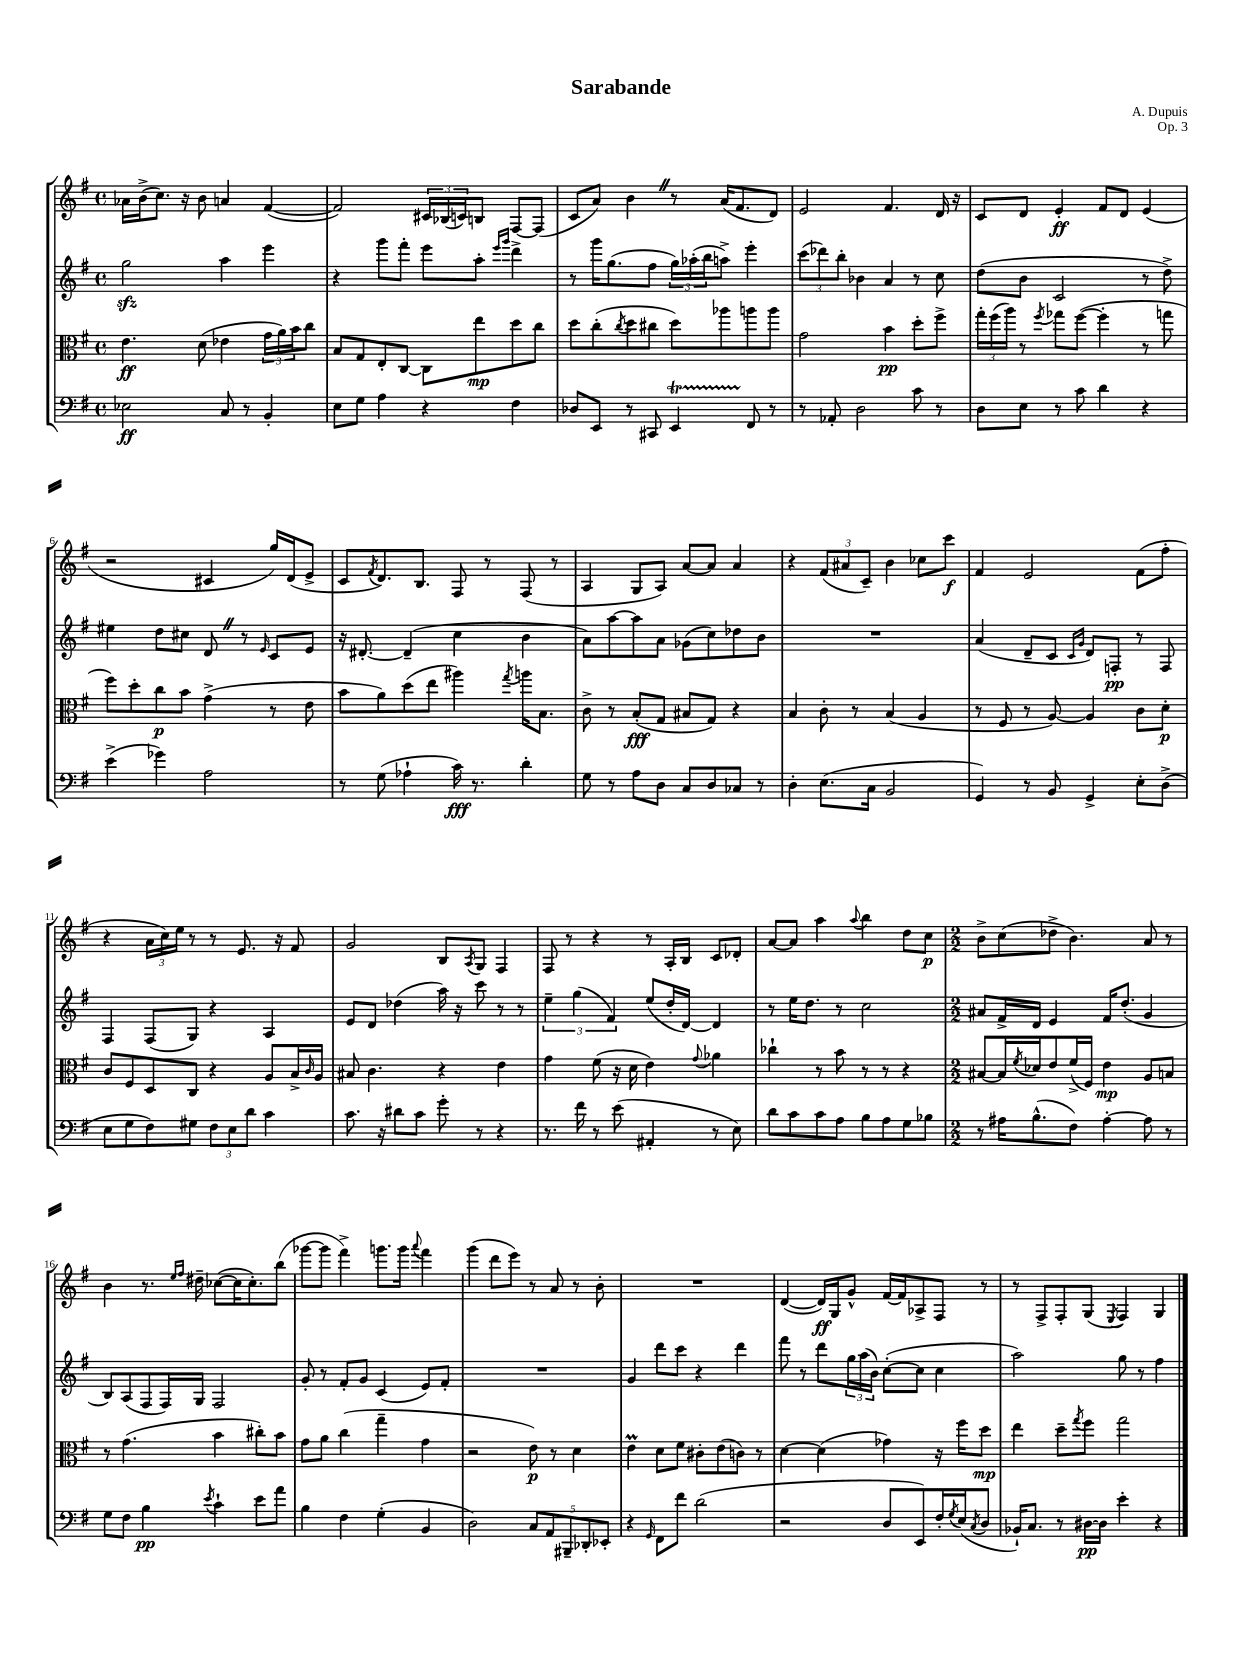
\header { title = "Sarabande" composer = "A. Dupuis" opus = "Op. 3" }
<<
\new StaffGroup <<
\new Staff = "s0" {
    \clef treble \key g \major \defaultTimeSignature \time 4/4
    aes'16 b'16->( c''8.) r16 b'8 a'4 fis'4~( |
    fis'2) \tuplet 3/2 { cis'16 bes16( c'16) } b8 fis8~ fis8( |
    c'8 a'8) b'4 \once \override BreathingSign.text = \markup { \musicglyph "scripts.caesura.straight" } \breathe r8 a'16( fis'8. d'8) |
    e'2 fis'4. d'16 r16 |
    c'8 d'8 e'4-.\ff fis'8 d'8 e'4( |
    r2 cis'4 g''16) d'16( e'8-> |
    c'8 \acciaccatura { fis'8 } d'8.) b8. fis8 r8 fis8( r8 |
    a4 g8 a8) a'8~ a'8 a'4 |
    r4 \tuplet 3/2 { fis'8( ais'8 c'8--) } b'4 ces''8 c'''8\f |
    fis'4 e'2 fis'8( fis''8-. |
    r4 \tuplet 3/2 { a'16 c''16) e''16 } r8 r8 e'8. r16 fis'8 |
    g'2 b8 \acciaccatura { a8 } g8 fis4 |
    fis8 r8 r4 r8 a16-. b16 c'8 des'8-. |
    a'8~ a'8 a''4 \appoggiatura { a''8 } b''4 d''8 c''8\p |
    \numericTimeSignature \time 2/2 b'8-> c''8( des''8-> b'4.) a'8 r8 |
    b'4 r8. \grace { e''16 fis''16 } dis''16-- ces''8~( ces''16 ces''8.-.) b''8( |
    ges'''8~ ges'''8 fis'''4->) g'''8. g'''16 \appoggiatura { a'''8 } fis'''4 |
    g'''4( d'''8 e'''8) r8 a'8 r8 b'8-. |
    R1 |
    d'4~( d'16\ff) g16 g'8-^ fis'16~ fis'16 aes8-> fis8 r8 |
    r8 fis8-> fis8-. g8( \acciaccatura { e8 } fis4) g4 \bar "|." |
}
\new Staff = "s1" {
    \clef treble \key g \major \defaultTimeSignature \time 4/4
    g''2\sfz a''4 e'''4 |
    r4 g'''8 fis'''8-. e'''8 a''8-. \grace { e'''16 g'''16 } d'''4-> |
    r8 g'''16 g''8.( fis''8 \tuplet 3/2 { g''16) aes''16-.( b''16 } a''8->) e'''4-. |
    \tuplet 3/2 { c'''8( des'''8) b''8-. } bes'4 a'4 r8 c''8 |
    d''8( b'8 c'2 r8 d''8->) |
    eis''4 d''8 cis''8 d'8 \once \override BreathingSign.text = \markup { \musicglyph "scripts.caesura.straight" } \breathe r8 \grace { e'16 } c'8 e'8 |
    r16 dis'8.~-. dis'4--( c''4 b'4 |
    a'8) a''8~ a''8 a'8 ges'8( c''8) des''8 b'8 |
    R1 |
    a'4( d'8-- c'8 \grace { c'16 g'16 } d'8) f8-.\pp r8 f8 |
    fis4 fis8( g8) r4 a4 |
    e'8 d'8 des''4( a''16) r16 c'''8 r8 r8 |
    \tuplet 3/2 { e''4-- g''4( fis'4) } e''8( d''16-. d'16~) d'4 |
    r8 e''16 d''8. r8 c''2 |
    \numericTimeSignature \time 2/2 ais'8 fis'16-> d'16 e'4 fis'16 d''8.-.( g'4 |
    b8) a8( fis8 fis16) g16 fis2 |
    g'8-. r8 fis'8-. g'8 c'4( e'8) fis'8-. |
    R1 |
    g'4 d'''8 c'''8 r4 d'''4 |
    fis'''8 r8 d'''8 \tuplet 3/2 { g''16 a''16( b'16) } c''8~-.( c''8 c''4 |
    a''2) g''8 r8 fis''4 \bar "|." |
}
\new Staff = "s2" {
    \clef alto \key g \major \defaultTimeSignature \time 4/4
    e'4.\ff d'8( ees'4 \tuplet 3/2 { g'16 a'16) b'16 } c''8 |
    b8 g8 e8-. c8~ c8 e''8\mp d''8 c''8 |
    d''8 c''8-.( \acciaccatura { c''8 } d''8 cis''8 d''8) aes''8 a''8 a''8 |
    g'2 b'4\pp d''8-. fis''8-> |
    \tuplet 3/2 { g''16-. fis''16( a''16) } r8 \acciaccatura { fis''8 } ges''8 fis''8~( fis''4-. r8 g''8 |
    fis''8) d''8-. c''8\p b'8 g'4->( r8 e'8 |
    b'8 a'8) d''8( e''8 ais''4) \acciaccatura { g''8 } a''16 b8. |
    c'8-> r8 b8-.\fff( g8 bis8 g8) r4 |
    b4 c'8-. r8 b4( a4 |
    r8 fis8 r8 a8~) a4 c'8 d'8-.\p |
    c'8 fis8 d8 c8 r4 a8 b16-> \grace { c'16 } a16 |
    bis8 c'4. r4 e'4 |
    g'4 fis'8( r16 d'16 e'4) \appoggiatura { g'8 } aes'4 |
    ces''4-! r8 b'8 r8 r8 r4 |
    \numericTimeSignature \time 2/2 bis8~ bis16 \acciaccatura { fis'8 } des'16 e'8 fis'16->( fis16) e'4\mp a8 b8 |
    r8 g'4.( b'4 cis''8-.) b'8 |
    g'8 a'8 c''4( g''4-- g'4 |
    r2 e'8\p) r8 d'4 |
    e'4\prall d'8 fis'8 cis'8-. e'8( c'8) r8 |
    d'4~ d'4( ges'4) r16 fis''16 d''8\mp |
    e''4 d''8-- \acciaccatura { g''8 } fis''8 g''2 \bar "|." |
}
\new Staff = "s3" {
    \clef bass \key g \major \defaultTimeSignature \time 4/4
    ees2\ff c8 r8 b,4-. |
    e8 g8 a4 r4 fis4 |
    des8 e,8 r8 cis,8 e,4\startTrillSpan fis,8\stopTrillSpan r8 |
    r8 aes,8-. d2 c'8 r8 |
    d8 e8 r8 c'8 d'4 r4 |
    e'4->( ges'4) a2 |
    r8 g8( aes4-! c'16\fff) r8. d'4-. |
    g8 r8 a8 d8 c8 d8 ces8 r8 |
    d4-. e8.( c16 b,2 |
    g,4) r8 b,8 g,4-> e8-. d8->( |
    e8 g8 fis8) gis8 \tuplet 3/2 { fis8 e8 d'8 } c'4 |
    c'8. r16 dis'8 c'8 g'8-. r8 r4 |
    r8. fis'16 r8 e'8( ais,4-. r8 e8) |
    d'8 c'8 c'8 a8 b8 a8 g8 bes8 |
    \numericTimeSignature \time 2/2 r8 ais16 b8.-^( fis8) ais4~-. ais8 r8 |
    g8 fis8 b4\pp \acciaccatura { e'8 } c'4-! e'8 a'8 |
    b4 fis4 g4-.( b,4 |
    d2) \tuplet 5/4 { c8 a,8 bis,,8-- des,8-. ees,8-. } |
    r4 \grace { g,16 } fis,8 fis'8 d'2( |
    r2 d8 e,8) fis16-. \acciaccatura { g8 } e16( \acciaccatura { c8 } d8 |
    bes,16-!) c8. r8 dis16~\pp dis16 e'4-. r4 \bar "|." |
}
>>
>>
